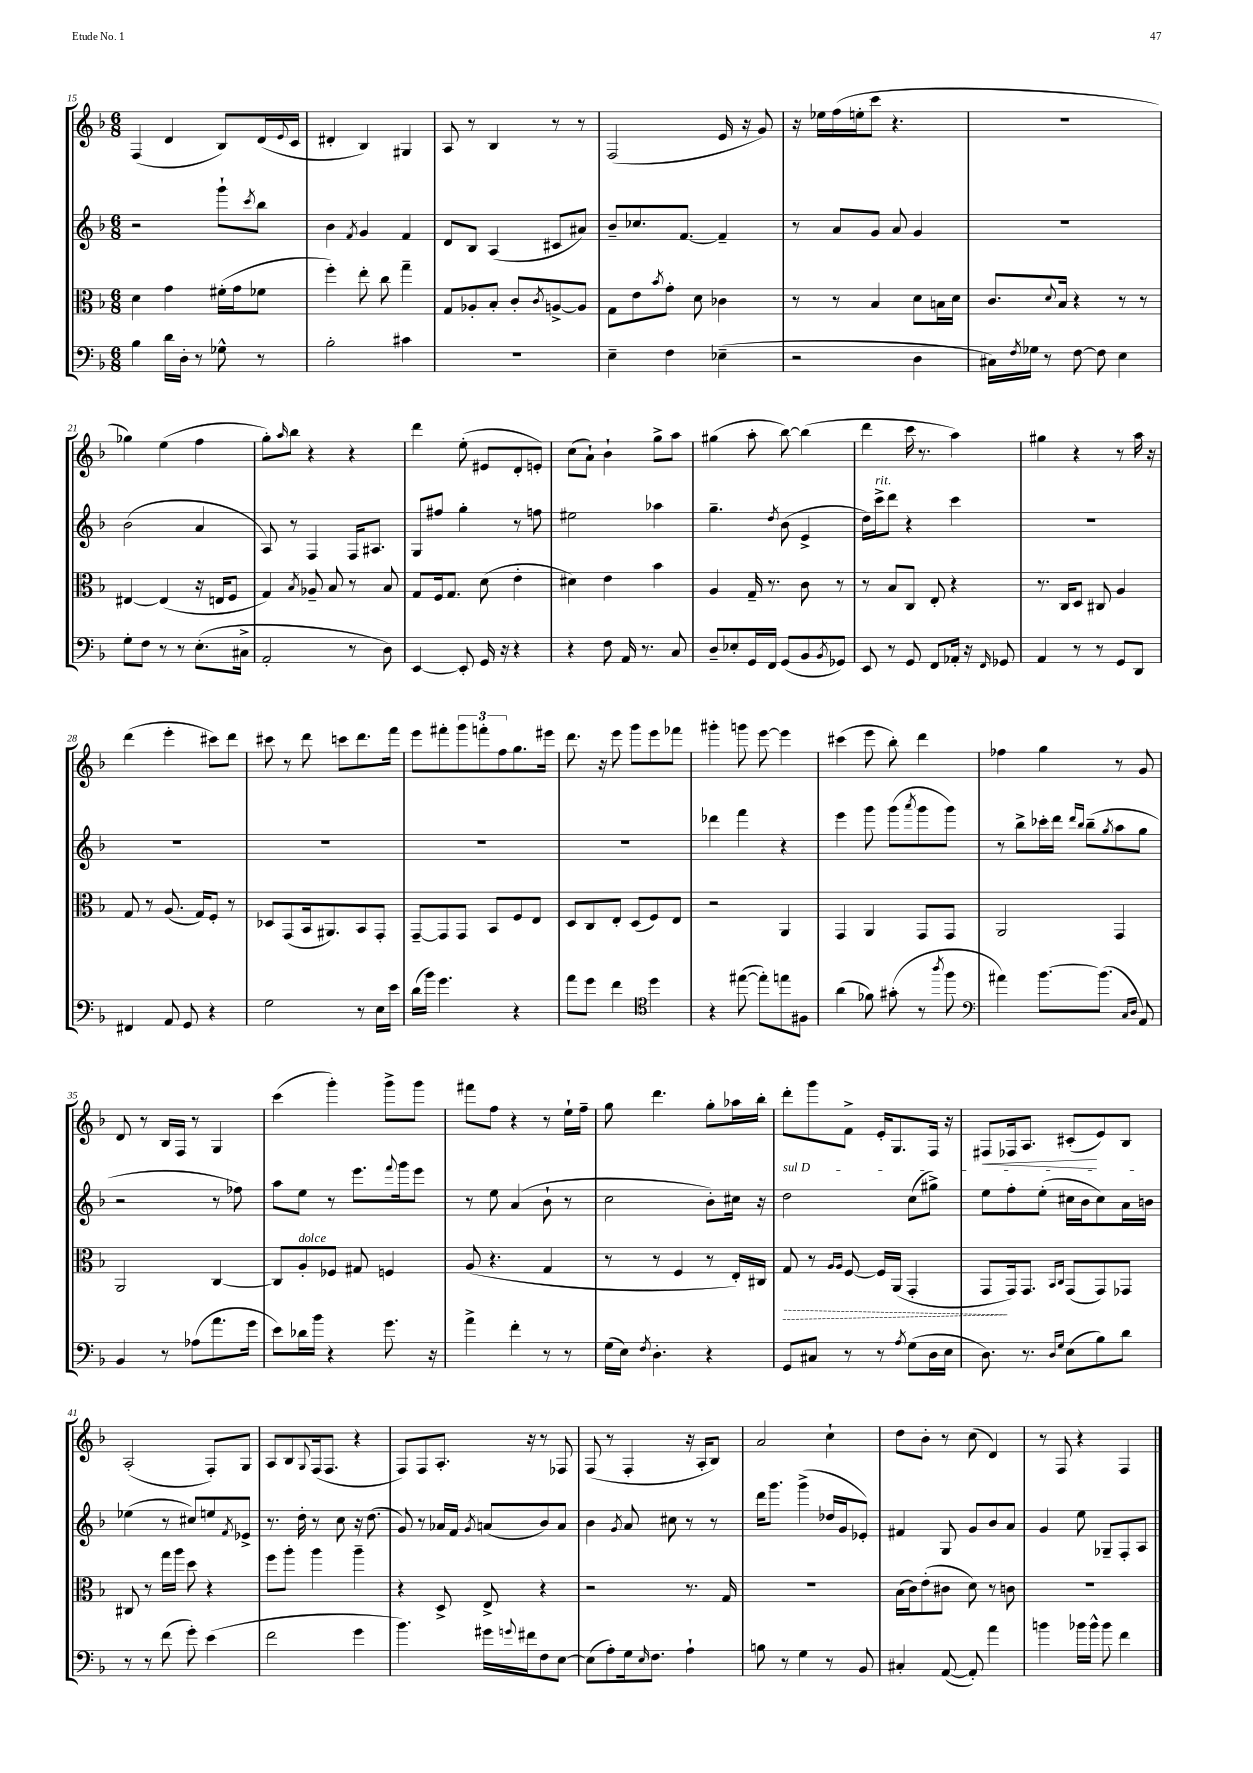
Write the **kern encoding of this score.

**kern	**kern	**dynam	**kern	**kern	**dynam
*part4	*part3	*part3	*part2	*part1	*part1
*staff4	*staff3	*staff3	*staff2	*staff1	*staff1
*clefF4	*clefC3	*	*clefG2	*clefG2	*
*k[b-]	*k[b-]	*	*k[b-]	*k[b-]	*
*M6/8	*M6/8	*	*M6/8	*M6/8	*
=15	=15	=15	=15	=15	=15
4B-\	4d\	.	2r	(4F/	.
16d\LL	4g\	.	.	4d/	.
16D'\JJ	.	.	.	.	.
8r	.	.	.	.	.
8G-X^^\	(16f#X'\LL	.	8ggg`\L	8B-/L)	.
.	16g\J	.	.	.	.
.	.	.	8qccc/	.	.
8r	8f-X\J	.	8bb-\J	(16d/L	.
.	.	.	.	8qqe/	.
.	.	.	.	16c/JJ	.
=16	=16	=16	=16	=16	=16
2B-'\	4ff'\)	.	4b-\	4d#X'/	.
.	.	.	8qf/	.	.
.	8ee'\	.	4g/	4B-/)	.
.	8cc\	.	.	.	.
4c#X\	4gg~\	.	4f/	4G#X/	.
=17	=17	=17	=17	=17	=17
2.r	8G/L	.	8d/L	8A/	.
.	8A-X'/	.	8B-/J	8r	.
.	8B-'/J	.	(4A/	4B-/	.
.	8c'/L	.	.	.	.
.	8qc/	.	.	.	.
.	[8An^/	.	8c#X/L	8r	.
.	8A/J]	.	8a#X/J)	8r	.
=18	=18	=18	=18	=18	=18
4E~\	8G\L	.	8b-~/L	(2F/	.
.	8e\	.	8.cc-X/	.	.
.	8qb-/	.	.	.	.
4F\	8g'\J	.	.	.	.
.	.	.	[8.f/J	.	.
.	8d\	.	.	.	.
(4E-X~\	4c-X\	.	4f~/]	16e/	.
.	.	.	.	16r	.
.	.	.	.	8g/)	.
=19	=19	=19	=19	=19	=19
2r	8r	.	8r	16r	.
.	.	.	.	16ee-X\LL	.
.	8r	.	8a/L	(16ff\	.
.	.	.	.	16een'\J	.
.	4B-/	.	8g/J	8ccc\J	.
.	.	.	8a/	4.r	.
4D\	8d\L	.	4g/	.	.
.	16Bn\L	.	.	.	.
.	16d\JJ	.	.	.	.
=20	=20	=20	=20	=20	=20
16C#X\LL)	8.c/L	.	2.r	2.r	.
8qF/	.	.	.	.	.
16G-X\JJ	.	.	.	.	.
8r	.	.	.	.	.
.	8qqd/	.	.	.	.
.	16B-/Jk	.	.	.	.
[8F\	4r	.	.	.	.
8F\]	.	.	.	.	.
4E\	8r	.	.	.	.
.	8r	.	.	.	.
!!LO:LB:g=z
=21	=21	=21	=21	=21	=21
8G'\L	[4E#X/	.	(2b-\	4gg-X\)	.
8F\J	.	.	.	.	.
8r	(4E#/]	.	.	(4ee\	.
8r	.	.	.	.	.
(8.E'\L	16r	.	4a/	4ff\	.
.	16En/KL	.	.	.	.
.	8F/J	.	.	.	.
16C#X^\Jk	.	.	.	.	.
=22	=22	=22	=22	=22	=22
2AA'/	4G/)	.	8A/)	8gg'\L)	.
.	.	.	.	16qqaa/	.
.	.	.	8r	8bb-\J	.
.	8qB-/	.	.	.	.
.	8A-X~/	.	4F/	4r	.
.	8B-/	.	.	.	.
8r	8r	.	16F/KL	4r	.
.	.	.	8.A#X/J	.	.
8D\)	8B-/	.	.	.	.
=23	=23	=23	=23	=23	=23
[4EE/	8G/L	.	8G/L	4ddd\	.
.	16F/k	.	8ff#X/J	.	.
.	8.G/J	.	.	.	.
8EE'/]	.	.	4gg'\	(8ee'\	.
16GG/	(8d\	.	.	8e#X/L	.
16r	.	.	.	.	.
4r	4e'\	.	8r	8d'/	.
.	.	.	8ffn\	8en'/J)	.
=24	=24	=24	=24	=24	=24
4r	4d#X\)	.	2ee#X\	(8cc\L	.
.	.	.	.	8a`\J)	.
8F\	4e\	.	.	4b-`\	.
16AA/	.	.	.	.	.
8.r	.	.	.	.	.
.	4b-\	.	4aa-X\	8gg^\L	.
8C/	.	.	.	8aa\J	.
=25	=25	=25	=25	=25	=25
8D~/L	4A/	.	4.gg~\	(4gg#X\	.
8E-X'/	.	.	.	.	.
16GG/L	16G~/	.	.	8aa'\	.
16FF/JJ	8.r	.	.	.	.
.	.	.	8qdd/	.	.
(8GG/L	.	.	(8b-\	[8bb-\)	.
8BB-/	8c\	.	4e^/	(4bb-\]	.
8qBB-/	.	.	.	.	.
8GG-X/J)	8r	.	.	.	.
=26	=26	=26	=26	=26	=26
8EE/	8r	.	16dd\LL)	4ddd\	.
!	!	!	!LO:TX:a:i:t=rit.	!	!
.	.	.	16ccc^\J	.	.
8r	8B-/L	.	8ddd\J	.	.
8GG/	8C/J	.	4r	16ccc\	.
.	.	.	.	8.r	.
8FF/L	8E'/	.	.	.	.
16AA-X'/Jk	4r	.	4ccc\	4aa\)	.
16r	.	.	.	.	.
16qqFF/	.	.	.	.	.
8GG-X/	.	.	.	.	.
=27	=27	=27	=27	=27	=27
4AA/	8.r	.	2.r	4gg#X\	.
.	16C/KL	.	.	.	.
8r	8D/J	.	.	4r	.
8r	8C#X/	.	.	.	.
8GG/L	4A/	.	.	8r	.
8DD/J	.	.	.	16aa\	.
.	.	.	.	16r	.
!!LO:LB:g=z
=28	=28	=28	=28	=28	=28
4FF#X/	8G/	.	2.r	(4ddd\	.
.	8r	.	.	.	.
8AA/	(8.A/	.	.	4eee'\	.
8GG/	.	.	.	.	.
.	16G/KL)	.	.	.	.
4r	8F'/J	.	.	8ccc#X\L)	.
.	8r	.	.	8ddd\J	.
=29	=29	=29	=29	=29	=29
2G\	8D-X/L	.	2.r	8ccc#X\	.
.	(8GG/	.	.	8r	.
.	16BB-/k	.	.	8ddd\	.
.	8.AA#X/)	.	.	.	.
.	.	.	.	8cccn\L	.
8r	8BB-/	.	.	8.ddd\	.
16E\LL	8GG'/J	.	.	.	.
16e\JJ	.	.	.	16fff\Jk	.
=30	=30	=30	=30	=30	=30
(16d\LL	[8GG~/L	.	2.r	8eee\L	.
16b-\JJ)	.	.	.	.	.
4.g\	8GG/]	.	.	8fff#X'\	.
.	8GG/J	.	.	12ggg\	.
.	.	.	.	12fffn'\	.
.	8BB-/L	.	.	.	.
.	.	.	.	12ff\	.
4r	8F/	.	.	8.gg\	.
.	8E/J	.	.	.	.
.	.	.	.	16eee#X\Jk	.
=31	=31	=31	=31	=31	=31
8a\L	8D/L	.	2.r	8.ddd\	.
8g\J	8C/	.	.	.	.
.	.	.	.	16r	.
4f\	8E'/J	.	.	8eee\	.
.	(8D/L	.	.	8ggg\L	.
*clefC4	*	*	*	*	*
4dd\	8F/)	.	.	8eee\	.
.	8E/J	.	.	8fff-X\J	.
=32	=32	=32	=32	=32	=32
4r	2r	.	4ddd-X\	4ggg#X'\	.
([8ee#X\	.	.	4fff\	8gggn\	.
8ee#'\L])	.	.	.	[8eee\	.
8een\	4AA/	.	4r	4eee\]	.
8F#X\J	.	.	.	.	.
=33	=33	=33	=33	=33	=33
(4a\	4GG/	.	4eee\	(4ccc#X\	.
8f-X\)	4AA/	.	8ggg\	8eee\	.
(8g#X'\	.	.	(8ggg\L	8bb-'\)	.
.	.	.	8qaaa/	.	.
8r	8GG/L	.	8ggg\	4ddd\	.
8qaa/	.	.	.	.	.
8ff\	8GG/J	.	8ggg\J)	.	.
=34	=34	=34	=34	=34	=34
*clefF4	*	*	*	*	*
4a#X\)	2AA/	.	8r	4ff-X\	.
.	.	.	8bb-^\L	.	.
[8.b-\L	.	.	16ccc-X'\L	4gg\	.
.	.	.	16ddd\JJ	.	.
.	.	.	16qqddd/LL	.	.
.	.	.	16qqbb-/JJ	.	.
.	.	.	(8bb-~\L	.	.
(8.b-\J]	.	.	.	.	.
.	.	.	8qgg/	.	.
.	4GG/	.	8aa\	8r	.
16qqC/LL	.	.	.	.	.
16qqD/JJ	.	.	.	.	.
8AA/)	.	.	8gg\J	8g/	.
!!LO:LB:g=z
=35	=35	=35	=35	=35	=35
4BB-/	2AA/	.	2r	8d/	.
.	.	.	.	8r	.
8r	.	.	.	16B-/LL	.
.	.	.	.	16F/JJ	.
(8A-X\L	.	.	.	8r	.
8.a\	[4C/	.	8r	4G/	.
.	.	.	8ff-X\)	.	.
16g\Jk	.	.	.	.	.
=36	=36	=36	=36	=36	=36
8e\L)	8C/L]	.	8aa\L	(4ccc\	.
!	!LO:TX:a:i:t=dolce	!	!	!	!
16d-X\L	8A'/	.	8ee\J	.	.
16b-\JJ	.	.	.	.	.
4r	8F-X/J	.	8r	4ggg'\)	.
.	8G#X/	.	8.eee\L	.	.
8.g\	4Fn/	.	.	8ggg^\L	.
.	.	.	8qqfff/	.	.
.	.	.	16ggg\k	.	.
.	.	.	8eee\J	8ggg\J	.
16r	.	.	.	.	.
=37	=37	=37	=37	=37	=37
4a^\	(8A/	.	8r	8fff#X\L	.
.	4.r	.	8ee\	8ff\J	.
4f'\	.	.	(4a/	4r	.
8r	4G/	.	8b-`\	8r	.
8r	.	.	8r	16ee`\LL	.
.	.	.	.	16ff~\JJ	.
=38	=38	=38	=38	=38	=38
(16G\LL	8r	.	2cc\	8gg\	.
16E\JJ)	.	.	.	.	.
8qF/	.	.	.	.	.
4.D'\	8r	.	.	4.ddd\	.
.	4F/	.	.	.	.
4r	8r	.	8b-'\L)	8gg'\L	.
.	16E'/LL)	.	16cc#X\Jk	16aa-X\L	.
.	16C#X/JJ	.	16r	16bb-'\JJ	.
=39	=39	=39	=39	=39	=39
!	!	!	!LO:TX:a:i:t=sul D	!	!
!	!	!LO:HP:b	!	!	!
8GG/L	8G/	>	2dd\	8ddd'\L	.
8C#X/J	8r	.	.	8ggg\	.
.	16qqA/LL	.	.	.	.
.	16qqA/JJ	.	.	.	.
8r	[8F/	.	.	8f^\J	.
8r	16F/LL]	.	.	16e'/KL	.
.	(16AA/JJ	.	.	8.G/	.
8qA/	.	.	.	.	.
(8G\L	4GG'/	.	(8cc\L	.	.
16D\L	.	.	8gg#X^\J)	16F/Jk	.
16E\JJ	.	.	.	16r	.
=40	=40	=40	=40	=40	=40
!	!	!	!	!	!LO:HP:b
8.D\)	8GG/L	.	8ee\L	8F#X/L	<
.	16GG/k)	]	8ff'\	16F-X/k	.
8.r	8.GG/J	.	.	8.A/J	.
.	.	.	(8ee'\J	.	.
16qqD/LL	16qqBB-/LL	.	.	.	.
16qqG/JJ	16qqC/JJ	.	.	.	.
(8E\L	(8GG/L	.	16cc#X\LL	(8c#X'/L	.
.	.	.	16b-\J	.	.
8B-\)	8GG/)	.	8cc#\)	8e/)	[
8d\J	8GG-X/J	.	16a\L	8B-/J	.
.	.	.	16bn\JJ	.	.
!!LO:LB:g=z
=41	=41	=41	=41	=41	=41
8r	8C#X/	.	(4ee-X\	(2A'/	.
8r	8r	.	.	.	.
(8f\	16gg\LL	.	8r	.	.
.	16aa\JJ	.	.	.	.
8g'\)	8dd\	.	8cc#X/L)	.	.
(4e\	4r	.	8een/	8F'/L)	.
.	.	.	8qf/	.	.
.	.	.	8e-X^/J	8G/J	.
=42	=42	=42	=42	=42	=42
2f\	8ff\L	.	8.r	8A/L	.
.	8aa'\J	.	.	8B-/	.
.	.	.	16dd'\	.	.
.	.	.	.	8qqG/	.
.	4aa\	.	8r	(16F/k	.
.	.	.	.	8.F/J	.
.	.	.	8cc\	.	.
4g\	4aa~\	.	16r	4r	.
.	.	.	(8.dd\	.	.
=43	=43	=43	=43	=43	=43
4.b-\)	4r	.	8g/)	8F/L)	.
.	.	.	8r	8F/	.
.	8D^/	.	16a-X/LL	8.A'/J	.
.	.	.	16f/JJ	.	.
.	.	.	8qg/	.	.
16g#X\LL	8E^/	.	(8an/L	.	.
8qqgn/	.	.	.	.	.
16f#X\J	.	.	.	16r	.
8F\	4r	.	8b-/)	8r	.
[8E\J	.	.	8a/J	8F-X/	.
=44	=44	=44	=44	=44	=44
(8E\L]	2r	.	4b-\	(8F/	.
8A'\)	.	.	.	8r	.
.	.	.	8qg/	.	.
16G\k	.	.	8a/	4F'/	.
16qqE/	.	.	.	.	.
8.F\J	.	.	.	.	.
.	.	.	8cc#X\	.	.
4A`\	8.r	.	8r	16r	.
.	.	.	.	16A'/KL	.
.	.	.	8r	8B-/J)	.
.	16G/	.	.	.	.
=45	=45	=45	=45	=45	=45
8Bn\	2.r	.	16ddd\KL	2a/	.
.	.	.	8.ggg\J	.	.
8r	.	.	.	.	.
4G\	.	.	(4ggg^\	.	.
8r	.	.	16dd-X/LL	4cc`\	.
.	.	.	16g/J	.	.
8BB-/	.	.	8e-X'/J)	.	.
=46	=46	=46	=46	=46	=46
4C#X'/	(16B-\LL	.	4f#X/	8dd\L	.
.	16c\J)	.	.	.	.
.	(8e'\	.	.	8b-'\J	.
([8AA/	8c#X\J	.	8G/	8r	.
8AA'/])	8d\)	.	8g/L	(8cc\	.
4a\	8r	.	8b-/	4d/)	.
.	8cn\	.	8a/J	.	.
=47	=47	=47	=47	=47	=47
4bn\	2.r	.	4g/	8r	.
.	.	.	.	8F/	.
16b-X\LL	.	.	8ee\	4r	.
16b-^^\JJ	.	.	.	.	.
8b-\	.	.	8G-X~/L	.	.
4f\	.	.	8F'/	4F/	.
.	.	.	8A/J	.	.
==	==	==	==	==	==
*-	*-	*-	*-	*-	*-
